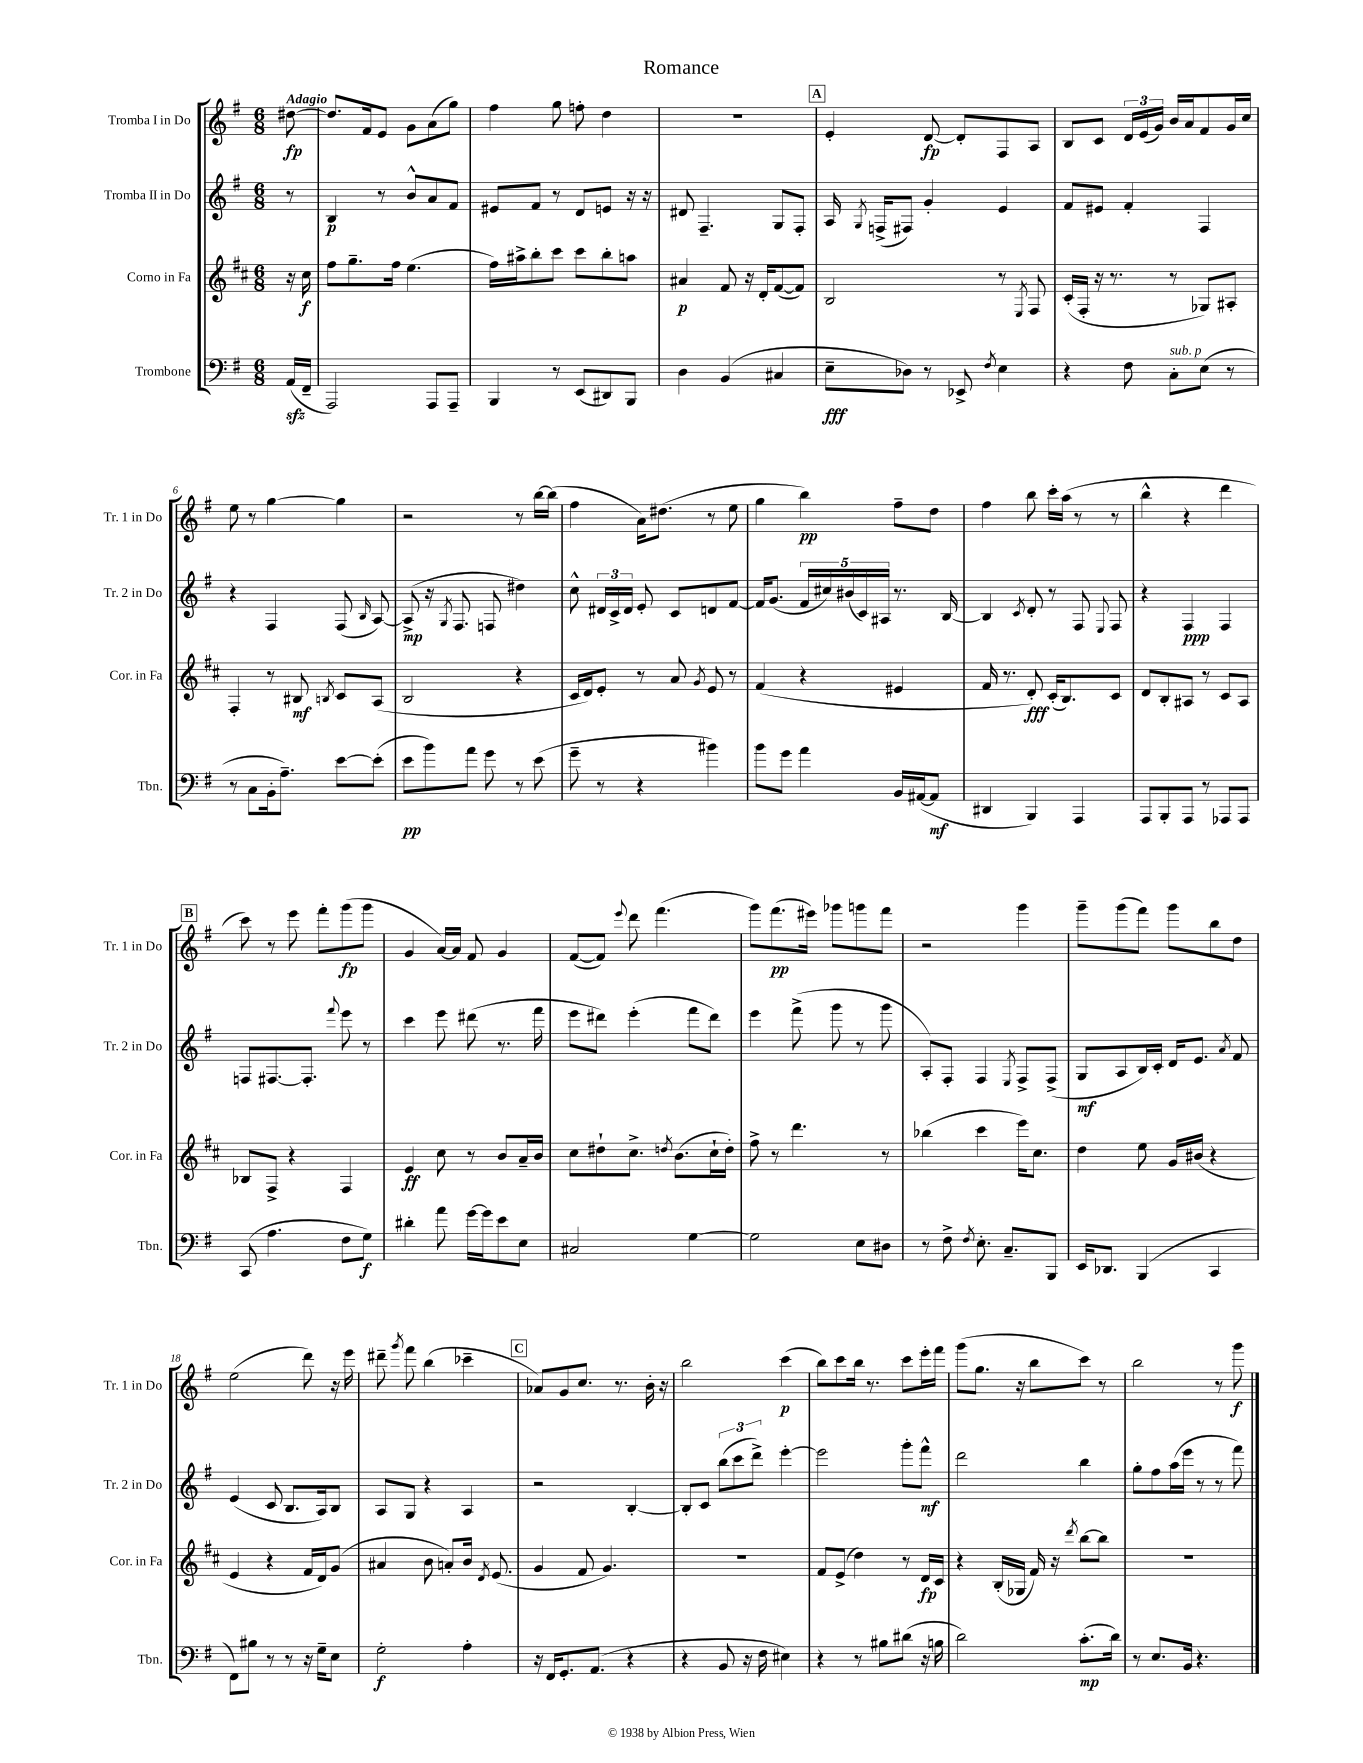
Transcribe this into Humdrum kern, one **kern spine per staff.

**kern	**dynam	**kern	**dynam	**kern	**dynam	**kern	**dynam
*part4	*part4	*part3	*part3	*part2	*part2	*part1	*part1
*staff4	*staff4	*staff3	*staff3	*staff2	*staff2	*staff1	*staff1
*I"Trombone	*	*I"Corno in Fa	*	*I"Tromba II in Do	*	*I"Tromba I in Do	*
*I'Tbn.	*	*I'Cor. in Fa	*	*I'Tr. 2 in Do	*	*I'Tr. 1 in Do	*
*clefF4	*	*clefG2	*	*clefG2	*	*clefG2	*
*k[f#]	*	*k[f#c#]	*	*k[f#]	*	*k[f#]	*
*M6/8	*	*M6/8	*	*M6/8	*	*M6/8	*
=	=	=	=	=	=	=	=
!	!	!	!	!	!	!LO:TX:a:B:t=Adagio	!
(16AAzz/LL	.	16r	.	8r	.	[8dd#X\	fp
16FF#~/JJ	.	16cc#\	f	.	.	.	.
=1	=1	=1	=1	=1	=1	=1	=1
2AAA/)	.	8ff#\L	.	4B/	p	8.dd#/L]	.
.	.	8.gg~\	.	.	.	.	.
.	.	.	.	.	.	16f#/k	.
.	.	.	.	8r	.	8e/J	.
.	.	16ff#\Jk	.	.	.	.	.
.	.	(4.ee\	.	8b^^/L	.	8g\L	.
8AAA/L	.	.	.	8a/	.	(8a\	.
8AAA~/J	.	.	.	8f#/J	.	8gg\J)	.
=2	=2	=2	=2	=2	=2	=2	=2
4BBB/	.	16ff#\LL)	.	8e#X/L	.	4ff#\	.
.	.	16aa#X^\J	.	.	.	.	.
.	.	8bb'\	.	8f#/J	.	.	.
8r	.	8ccc#\J	.	8r	.	8gg\	.
(8EE/L	.	8ccc#\L	.	8d/L	.	8ffn'\	.
8DD#X/)	.	8bb'\	.	8en/J	.	4dd\	.
8BBB/J	.	8aan\J	.	16r	.	.	.
.	.	.	.	16r	.	.	.
=3	=3	=3	=3	=3	=3	=3	=3
4D\	.	4a#X/	p	8d#X/	.	2.r	.
.	.	.	.	4.F#~/	.	.	.
(4BB/	.	8f#/	.	.	.	.	.
.	.	16r	.	.	.	.	.
.	.	16d'/KL	.	.	.	.	.
4C#X/	.	([8f#/	.	8G/L	.	.	.
.	.	8f#/J])	.	8F#'/J	.	.	.
!!LO:REH:place=s1:t=A
=4	=4	=4	=4	=4	=4	=4	=4
8E~\L	fff	2B/	.	16A/	.	4e'/	.
.	.	.	.	8qG/	.	.	.
.	.	.	.	(16Fn^/KL	.	.	.
8D-X\J)	.	.	.	8F#X/J)	.	.	.
8r	.	.	.	4g'/	.	[8d/	fp
8EE-X^/	.	.	.	.	.	8d'/L]	.
8qF#/	.	.	.	.	.	.	.
4E\	.	8r	.	4e/	.	8F#/	.
.	.	8qE/	.	.	.	.	.
.	.	8F#/	.	.	.	8A/J	.
=5	=5	=5	=5	=5	=5	=5	=5
4r	.	(16c#'/LL	.	8f#/L	.	8B/L	.
.	.	16F#'/JJ	.	.	.	.	.
.	.	16r	.	8e#X/J	.	8c/J	.
.	.	8.r	.	.	.	.	.
8F#\	.	.	.	4f#'/	.	24d/LL	.
.	.	.	.	.	.	(24e/	.
.	.	.	.	.	.	24g/JJ)	.
!LO:TX:a:i:t=sub. p	!	!	!	!	!	!	!
8C'\L	.	8r	.	.	.	16b/LL	.
.	.	.	.	.	.	16a/J	.
(8E\J	.	8G-X/L)	.	4F#/	.	8f#/	.
8r	.	8A#X'/J	.	.	.	16g/L	.
.	.	.	.	.	.	16cc/JJ	.
!!LO:LB:g=z
=6	=6	=6	=6	=6	=6	=6	=6
8r	.	4F#'/	.	4r	.	8ee\	.
8C\L	.	.	.	.	.	8r	.
16BB'\k	.	8r	.	4F#/	.	[4gg\	.
8.A~\J)	.	.	.	.	.	.	.
.	.	8B#X/	mf	.	.	.	.
.	.	8qBn/	.	.	.	.	.
[8e\L	.	8c#/L	.	(8F#/	.	4gg\]	.
.	.	.	.	16qqB/	.	.	.
(8e'\J]	.	(8A/J	.	[8A/)	.	.	.
=7	=7	=7	=7	=7	=7	=7	=7
8e\L	pp	2B/	.	(8A^/]	mp	2r	.
8b\)	.	.	.	16r	.	.	.
.	.	.	.	8qG/	.	.	.
.	.	.	.	8.F#/	.	.	.
8a\J	.	.	.	.	.	.	.
8g\	.	.	.	8Fn/	.	.	.
8r	.	4r	.	4dd#X\)	.	8r	.
(8e\	.	.	.	.	.	[16bb\LL	.
.	.	.	.	.	.	(16bb\JJ]	.
=8	=8	=8	=8	=8	=8	=8	=8
8g~\	.	16c#/LL	.	8cc^^\	.	4ff#\	.
.	.	16d/J)	.	.	.	.	.
8r	.	8e'/J	.	24d#X/LL	.	.	.
.	.	.	.	24c^/	.	.	.
.	.	.	.	24d#/JJ	.	.	.
4r	.	8r	.	8e'/	.	16a\KL)	.
.	.	.	.	.	.	(8.dd#X\J	.
.	.	8a/	.	8c/L	.	.	.
.	.	8qg/	.	.	.	.	.
4b#X\)	.	8e/	.	8dn/	.	8r	.
.	.	8r	.	[8f#/J	.	8ee\	.
=9	=9	=9	=9	=9	=9	=9	=9
8b\L	.	(4f#/	.	16f#/KL]	.	4gg\	.
.	.	.	.	(8.g/J	.	.	.
8g\J	.	.	.	.	.	.	.
4a\	.	4r	.	20f#/LL	.	4bb\)	pp
.	.	.	.	20cc#X/)	.	.	.
.	.	.	.	(20b#X/	.	.	.
.	.	.	.	20c/)	.	.	.
.	.	.	.	20A#X/JJ	.	.	.
16BB/LL	.	4e#X/	.	8.r	.	8ff#~\L	.
([16AA#X/J	.	.	.	.	.	.	.
8AA#/J]	mf	.	.	.	.	8dd\J	.
.	.	.	.	[16B/	.	.	.
=10	=10	=10	=10	=10	=10	=10	=10
4DD#X/	.	16f#/	.	4B/]	.	4ff#\	.
.	.	8.r	.	.	.	.	.
.	.	.	.	8qc/	.	.	.
4BBB/)	.	8d'/)	fff	8d'/	.	8bb\	.
.	.	(16c#'/KL	.	8r	.	16ccc'\LL	.
.	.	8.B/)	.	.	.	(16aa\JJ	.
4AAA/	.	.	.	8F#/	.	8r	.
.	.	.	.	8qqE/	.	.	.
.	.	8c#/J	.	8F#/	.	8r	.
=11	=11	=11	=11	=11	=11	=11	=11
8AAA/L	.	8d/L	.	4r	.	4bb^^\	.
8BBB'/	.	8B'/	.	.	.	.	.
8AAA/J	.	8A#X/J	.	4F#/	ppp	4r	.
8r	.	8r	.	.	.	.	.
8AAA-X/L	.	8c#/L	.	4F#/	.	4ddd\	.
8AAA-/J	.	8A#/J	.	.	.	.	.
!!LO:LB:g=z
!!LO:REH:place=s1:t=B
=12	=12	=12	=12	=12	=12	=12	=12
(8CC/	.	8B-X/L	.	8Fn/L	.	8ccc\)	.
4.A\	.	8F#^/J	.	[8.F#X/	.	8r	.
.	.	4r	.	.	.	8eee\	.
.	.	.	.	8.F#'/J]	.	.	.
.	.	.	.	.	.	8fff#'\L	.
.	.	.	.	8qqfff#/	.	.	.
8F#\L	.	4F#/	.	8eee\	.	(8ggg\	fp
8G\J)	f	.	.	8r	.	8ggg\J	.
=13	=13	=13	=13	=13	=13	=13	=13
4d#X'\	.	4e/	ff	4ccc\	.	4g/	.
8a\	.	8cc#\	.	8eee\	.	[16a/LL)	.
.	.	.	.	.	.	16a/JJ]	.
[16g\LL	.	8r	.	(8ddd#X\	.	8f#/	.
16g\J]	.	.	.	.	.	.	.
8e\	.	8b/L	.	8.r	.	4g/	.
8E\J	.	16a~/L	.	.	.	.	.
.	.	16b/JJ	.	16fff#\	.	.	.
=14	=14	=14	=14	=14	=14	=14	=14
2C#X/	.	8cc#\L	.	8eee\L	.	([8f#/L	.
.	.	8dd#X`\	.	8ddd#X\J)	.	8f#/J])	.
.	.	.	.	.	.	8qqeee/	.
.	.	8.cc#^\J	.	(4eee'\	.	8ddd\	.
.	.	.	.	.	.	(4.fff#\	.
.	.	8qddn/	.	.	.	.	.
.	.	(8.b\L	.	.	.	.	.
[4G\	.	.	.	8fff#\L	.	.	.
.	.	16cc#`\L	.	8ddd#\J)	.	.	.
.	.	16dd'\JJ)	.	.	.	.	.
=15	=15	=15	=15	=15	=15	=15	=15
2G\]	.	8ff#^\	.	4eee\	.	8ggg\L)	.
.	.	8r	.	.	.	(8.fff#\	pp
.	.	4.ddd\	.	(8fff#^\	.	.	.
.	.	.	.	.	.	16eee#X\Jk)	.
.	.	.	.	8ggg\	.	8ggg-X\L	.
8E\L	.	.	.	8r	.	8gggn\	.
8D#X\J	.	8r	.	8ggg\	.	8fff#\J	.
=16	=16	=16	=16	=16	=16	=16	=16
8r	.	(4bb-X\	.	8A'/L)	.	2r	.
8F#^\	.	.	.	8F#'/J	.	.	.
8qF#/	.	.	.	.	.	.	.
8.E'\	.	4ccc#\	.	4F#/	.	.	.
8.C~/L	.	.	.	.	.	.	.
.	.	.	.	8qE/	.	.	.
.	.	16eee\KL)	.	8F#^/L	.	4ggg\	.
.	.	8.cc#\J	.	.	.	.	.
8BBB/J	.	.	.	(8F#^/J	.	.	.
=17	=17	=17	=17	=17	=17	=17	=17
16EE/KL	.	4dd\	.	8G/L	mf	8ggg~\L	.
8.DD-X/J	.	.	.	.	.	.	.
.	.	.	.	8A/	.	(8ggg\	.
(4BBB/	.	8ee\	.	16B/L)	.	8fff#\J)	.
.	.	.	.	16c'/JJ	.	.	.
.	.	16g/LL	.	16d/KL	.	8ggg\L	.
.	.	(16b#X/JJ	.	8.e/J	.	.	.
4CC/	.	4r	.	.	.	8bb\	.
.	.	.	.	8qa/	.	.	.
.	.	.	.	8f#/	.	8dd\J	.
!!LO:LB:g=z
=18	=18	=18	=18	=18	=18	=18	=18
8FF#\L)	.	4e/	.	(4e/	.	(2ee\	.
8B#X\J	.	.	.	.	.	.	.
8r	.	4r	.	8c/	.	.	.
8r	.	.	.	8.B/L	.	.	.
16r	.	16f#/LL	.	.	.	8ddd\)	.
16G~\KL	.	16d/J)	.	16A/k)	.	.	.
8E\J	.	(8g/J	.	8B/J	.	16r	.
.	.	.	.	.	.	16eee\	.
=19	=19	=19	=19	=19	=19	=19	=19
2G'\	f	4a#X/	.	8A/L	.	8ddd#X~\	.
.	.	.	.	.	.	8qggg/	.
.	.	.	.	8G/J	.	8fff#\	.
.	.	8b\	.	4r	.	(4bb\	.
.	.	8an'/L)	.	.	.	.	.
4A'\	.	16b/Jk	.	4A/	.	4ccc-X~\	.
.	.	8qd/	.	.	.	.	.
.	.	(8.e/	.	.	.	.	.
!!LO:REH:place=s1:t=C
=20	=20	=20	=20	=20	=20	=20	=20
16r	.	4g/	.	2r	.	8a-X/L)	.
16FF#/KL	.	.	.	.	.	.	.
8.GG'/	.	.	.	.	.	8g/	.
.	.	8f#/	.	.	.	8.cc/J	.
(8.AA/J	.	.	.	.	.	.	.
.	.	4.g/)	.	.	.	.	.
.	.	.	.	.	.	8.r	.
4r	.	.	.	[4B'/	.	.	.
.	.	.	.	.	.	16b'\	.
.	.	.	.	.	.	16r	.
=21	=21	=21	=21	=21	=21	=21	=21
4r	.	2.r	.	8B'/L]	.	2bb\	.
.	.	.	.	8c/J	.	.	.
8BB/	.	.	.	(12bb\L	.	.	.
.	.	.	.	12ccc\	.	.	.
16r	.	.	.	.	.	.	.
.	.	.	.	12ddd^\J)	.	.	.
16F#\	.	.	.	.	.	.	.
4E#X\)	.	.	.	[4eee'\	.	(4ccc\	p
=22	=22	=22	=22	=22	=22	=22	=22
4r	.	8f#/L	.	2eee\]	.	8bb\L)	.
.	.	(8e^/J	.	.	.	8ccc\	.
8r	.	4dd\)	.	.	.	16bb\Jk	.
.	.	.	.	.	.	8.r	.
8B#X\L	.	.	.	.	.	.	.
(8d#X\J	.	8r	.	8ggg'\L	.	8ccc\L	.
16r	.	16d/LL	fp	8fff#^^\J	mf	16eee'\L	.
16Bn\	.	16c#/JJ	.	.	.	16fff#\JJ	.
=23	=23	=23	=23	=23	=23	=23	=23
2d\)	.	4r	.	2ddd\	.	(8ggg\L	.
.	.	.	.	.	.	8.gg\J	.
.	.	(16B'/LL	.	.	.	.	.
.	.	16G-X/JJ	.	.	.	16r	.
.	.	16f#/)	.	.	.	8bb\L	.
.	.	16r	.	.	.	.	.
.	.	8qddd/	.	.	.	.	.
(8.c'\L	mp	[8bb\L	.	4bb\	.	8ccc\J)	.
.	.	8bb\J]	.	.	.	8r	.
16d\Jk)	.	.	.	.	.	.	.
=24	=24	=24	=24	=24	=24	=24	=24
8r	.	2.r	.	8gg'\L	.	2bb\	.
8.E/L	.	.	.	8ff#\	.	.	.
.	.	.	.	(16aa\L	.	.	.
16BB/Jk	.	.	.	16eee\JJ	.	.	.
4.r	.	.	.	8r	.	.	.
.	.	.	.	8r	.	8r	.
.	.	.	.	8fff#\)	.	8ggg\	f
==	==	==	==	==	==	==	==
*-	*-	*-	*-	*-	*-	*-	*-
